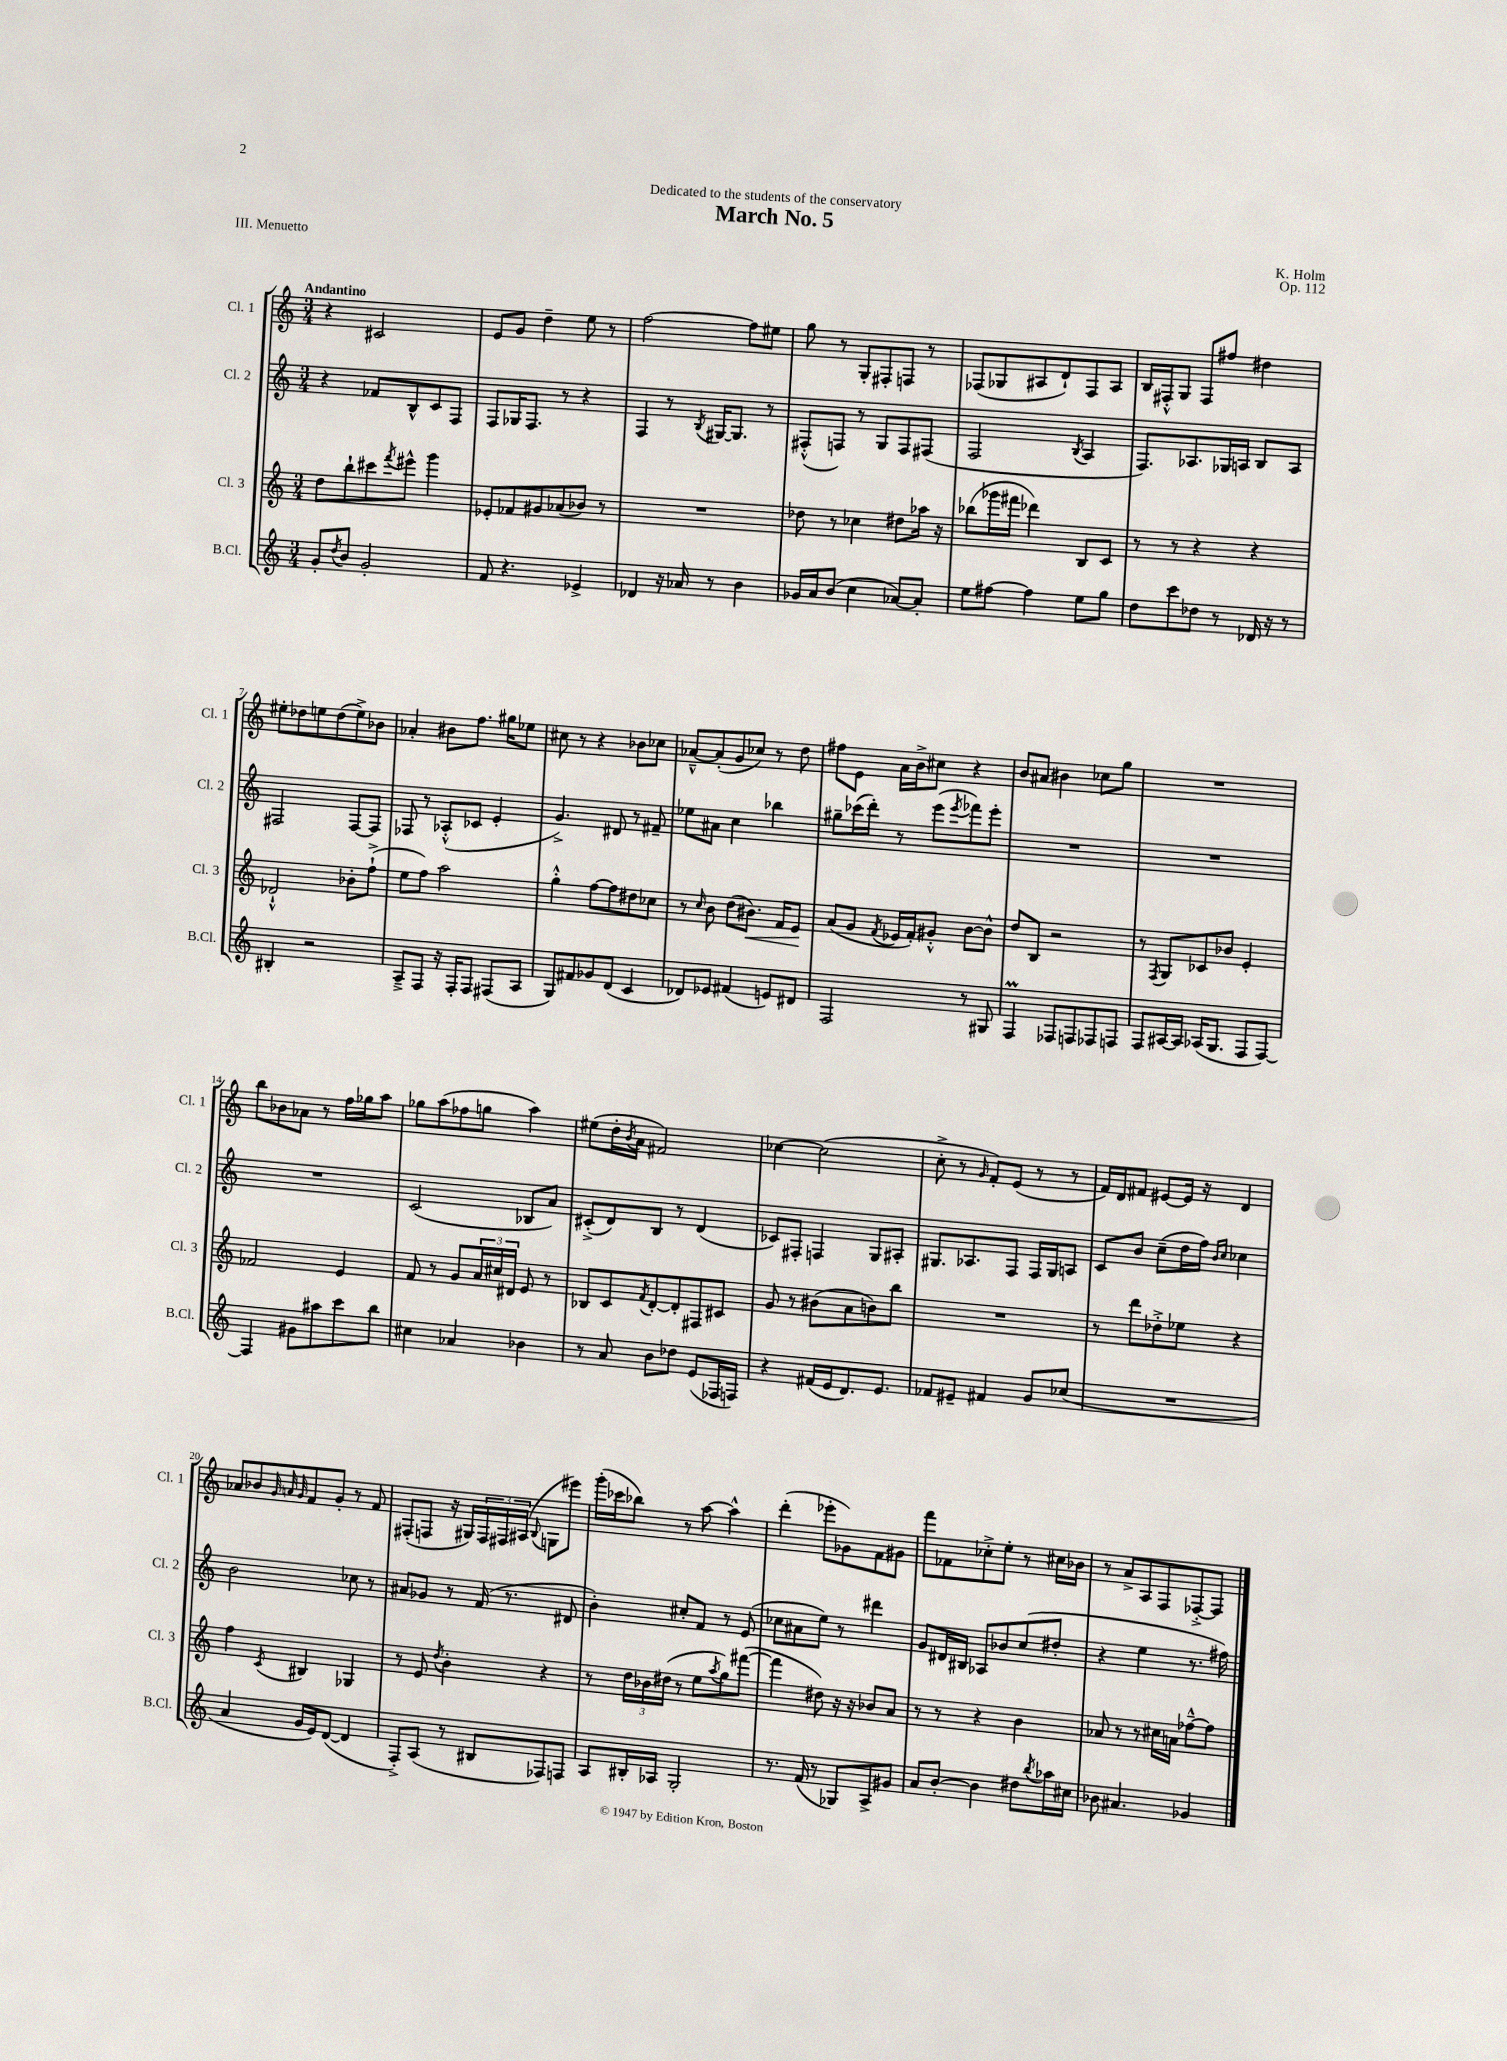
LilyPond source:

\header { title = "March No. 5" composer = "K. Holm" dedication = "Dedicated to the students of the conservatory" opus = "Op. 112" piece = "III. Menuetto" }
<<
\new StaffGroup <<
\new Staff = "s0" \with { instrumentName = "Cl. 1" shortInstrumentName = "Cl. 1" } {
    \clef treble \key c \major \numericTimeSignature \time 3/4 \tempo "Andantino"
    r4 cis'2 |
    e'8 g'8 d''4-- e''8 r8 |
    f''2~ f''8 eis''8 |
    g''8 r8 g8-. fis8-. f8 r8 |
    fes8( ges8 ais8 d'8-!) fes8 ais8 |
    b16 fis16-.-^ g8 fis8 fis''8 dis''4 |
    eis''8-. des''8 e''8 des''8( e''8->) bes'8 |
    aes'4-. bis'8 f''8. gis''16 ees''8 |
    cis''8 r8 r4 bes'8 ces''8 |
    aes'8~---^ aes'8-.( g'8 ces''8) r8 d''8 |
    fis''8 e'8 a'16 b'16-> cis''8 r4 |
    b'8 ais'8 bis'4 ces''8 g''8 |
    R2. |
    b''8 bes'8 aes'8 r8 f''16 ges''16 a''8 |
    ges''8 a''8( fes''8 g''8 a''4) |
    eis''8( d''16-. \acciaccatura { b'8 } a'16 fis'2) |
    ces''4~ ces''2( |
    c''8-.-> r8 \grace { g'16 } f'8-.) e'8( r8 r8 |
    f'16) d'16 fis'8 eis'8~ eis'16 r16 d'4 |
    aes'8 bes'8 \grace { g'32 a'32 g'32 } f'8 g'8-. r8 f'8 |
    fis8-.( f8 r16 gis16) \tuplet 3/2 { f16 fis16 ais16( } \appoggiatura { b8 } g8 eis'''8) |
    g'''16-.( ces'''16 bes''8) r8 a''8~ a''4-^ |
    d'''4-.( ees'''8-. ges'8) f'8 gis'8 |
    f'''8 fes'8 ces''8-.-> e''8-. r8 cis''16 bes'16 |
    r8 a'8-> a8 f8 fes8~-.-> fes8 \bar "|." |
}
\new Staff = "s1" \with { instrumentName = "Cl. 2" shortInstrumentName = "Cl. 2" } {
    \clef treble \key c \major \numericTimeSignature \time 3/4
    r4 fes'8 b8-^ c'8 f8 |
    f8 ges16 f8. r8 r4 |
    f4 r8 \acciaccatura { b8 } gis16~ gis8. r8 |
    fis8-.-^( f8) r8 g8 f8 fis8( |
    f2 \acciaccatura { b8 } a4 |
    f8.) aes8. ges16 a16 b8 a8 |
    fis2 fis8~ fis8 |
    fes8 r8 aes8-.-^( ces'8 e'4-. |
    g'4.->) dis'8 r8 fis'8-- |
    ees''8 ais'8 c''4 bes''4 |
    gis''8-- ces'''16( d'''16-.) r8 e'''8( \acciaccatura { e'''8 } fes'''8) e'''8-. |
    R2. |
    R2. |
    R2. |
    c'2( bes8 a'8) |
    cis'8-.->( d'8) b8 r8 d'4( |
    ces'8) fis8-. f4 g8 ais8-. |
    gis8. aes8. f8 f16 gis16 a8 |
    c'8 b'8 c''8--( d''16 f''16) \grace { b'16 c''16 } ces''4 |
    b'2 ces''8 r8 |
    ais'8 ges'8 r8 f'16( r8. dis'8 |
    b'4-.) cis''8-. f'8 r8 e'8( |
    ces''8 ais'8 e''8) r8 dis'''4 |
    g'8 dis'16 bis16 aes8 bes'8 c''8( dis''8-. |
    r4 e''4 r8. fis''16) \bar "|." |
}
\new Staff = "s2" \with { instrumentName = "Cl. 3" shortInstrumentName = "Cl. 3" } {
    \clef treble \key c \major \numericTimeSignature \time 3/4
    d''8 b''8-! cis'''8 \acciaccatura { f'''8 } eis'''8-^ g'''4 |
    ees'8-. fes'8 gis'8 aes'8( bes'8) r8 |
    R2. |
    des''8 r8 ces''4 dis''8 aes''16 r16 |
    bes''8( ges'''16 fis'''16 des'''4) b8 c'8 |
    r8 r8 r4 r4 |
    des'2-!-^ bes'8-. f''8-!->( |
    e''8 f''8) a''2 |
    g''4-.-^ f''8~ f''8 dis''8 ces''8 |
    r8 \grace { c''16 } b'8 d''8( bis'8.\<) f'16 e'8\! |
    a'8( g'8 \acciaccatura { f'8 } ees'16 f'16-.) gis'8-.-^ b'8~ b'8-^ |
    d''8 b8 r2 |
    r8 \acciaccatura { f8 } g8 ces'8 bes'8 e'4-. |
    fes'2 e'4 |
    f'8 r8 g'8 \tuplet 3/2 { a'16 cis''16 dis'16 } e'8 r8 |
    bes8 c'8 \acciaccatura { f'8 } d'8~-. d'8-. fis8 cis'8 |
    g'8 r8 bis'8( a'8 b'8) b''8 |
    R2. |
    r8 d'''8 des''8-.-> ees''8 r4 |
    f''4 \acciaccatura { c'8 } bis4 ges4 |
    r8 e'8 \acciaccatura { d''8 } b'4-. r4 |
    r8 \tuplet 3/2 { d''16 bes'16 dis''16( } r8 e''8 \acciaccatura { a''8 } g''8) fis'''8~( |
    fis'''4 dis''8) r16 r16 bes'8 a'8 |
    r8 r8 r4 b'4 |
    aes'8 r8 r8 cis''16 a'16 fes''8~---^ fes''8 \bar "|." |
}
\new Staff = "s3" \with { instrumentName = "B.Cl." shortInstrumentName = "B.Cl." } {
    \clef treble \key c \major \numericTimeSignature \time 3/4
    g'8-. \acciaccatura { d''8 } b'8 g'2-. |
    f'8 r4. ees'4-> |
    des'4 r16 aes'16 r8 b'4 |
    ges'16 a'16 b'8( c''4 aes'8~) aes'8-. |
    e''8 fis''8~ fis''4 e''8 g''8 |
    d''8 c'''8 des''8 r8 des'16 r16 r8 |
    bis4-. r2 |
    a8---> f8 r16 f16-. f8 fis8( a8 |
    g8) fis'8 ges'8 d'8( c'4 |
    des'8) ees'8 fis'4( e'8) dis'8 |
    f2 r8 gis8 |
    f4\prall fes8 f8 fes8 f8 |
    f8 ais16~ ais16 aes16( g8. f8 f8~) |
    f4 gis'8 ais''8 c'''8 b''8 |
    cis''4 aes'4 bes'4 |
    r8 a'8 b'8 des''8 e'8( fes16 f16) |
    r4 fis'16( e'16 d'8.) e'8. |
    fes'8 eis'8-- fis'4 g'8 ces''8( |
    R2. |
    a'4 g'16 e'16) d'8~( d'4 |
    f8-.->) a8( r8 bis8 fes8) f8 |
    a8 bis16-. aes16 g2-. |
    r8. f'16( r8 ges8) a8-> gis'8 |
    a'8 b'8~-. b'4 dis''8 \acciaccatura { b''8 } aes''16 cis''16 |
    bes'8 ais'4. ges'4 \bar "|." |
}
>>
>>
